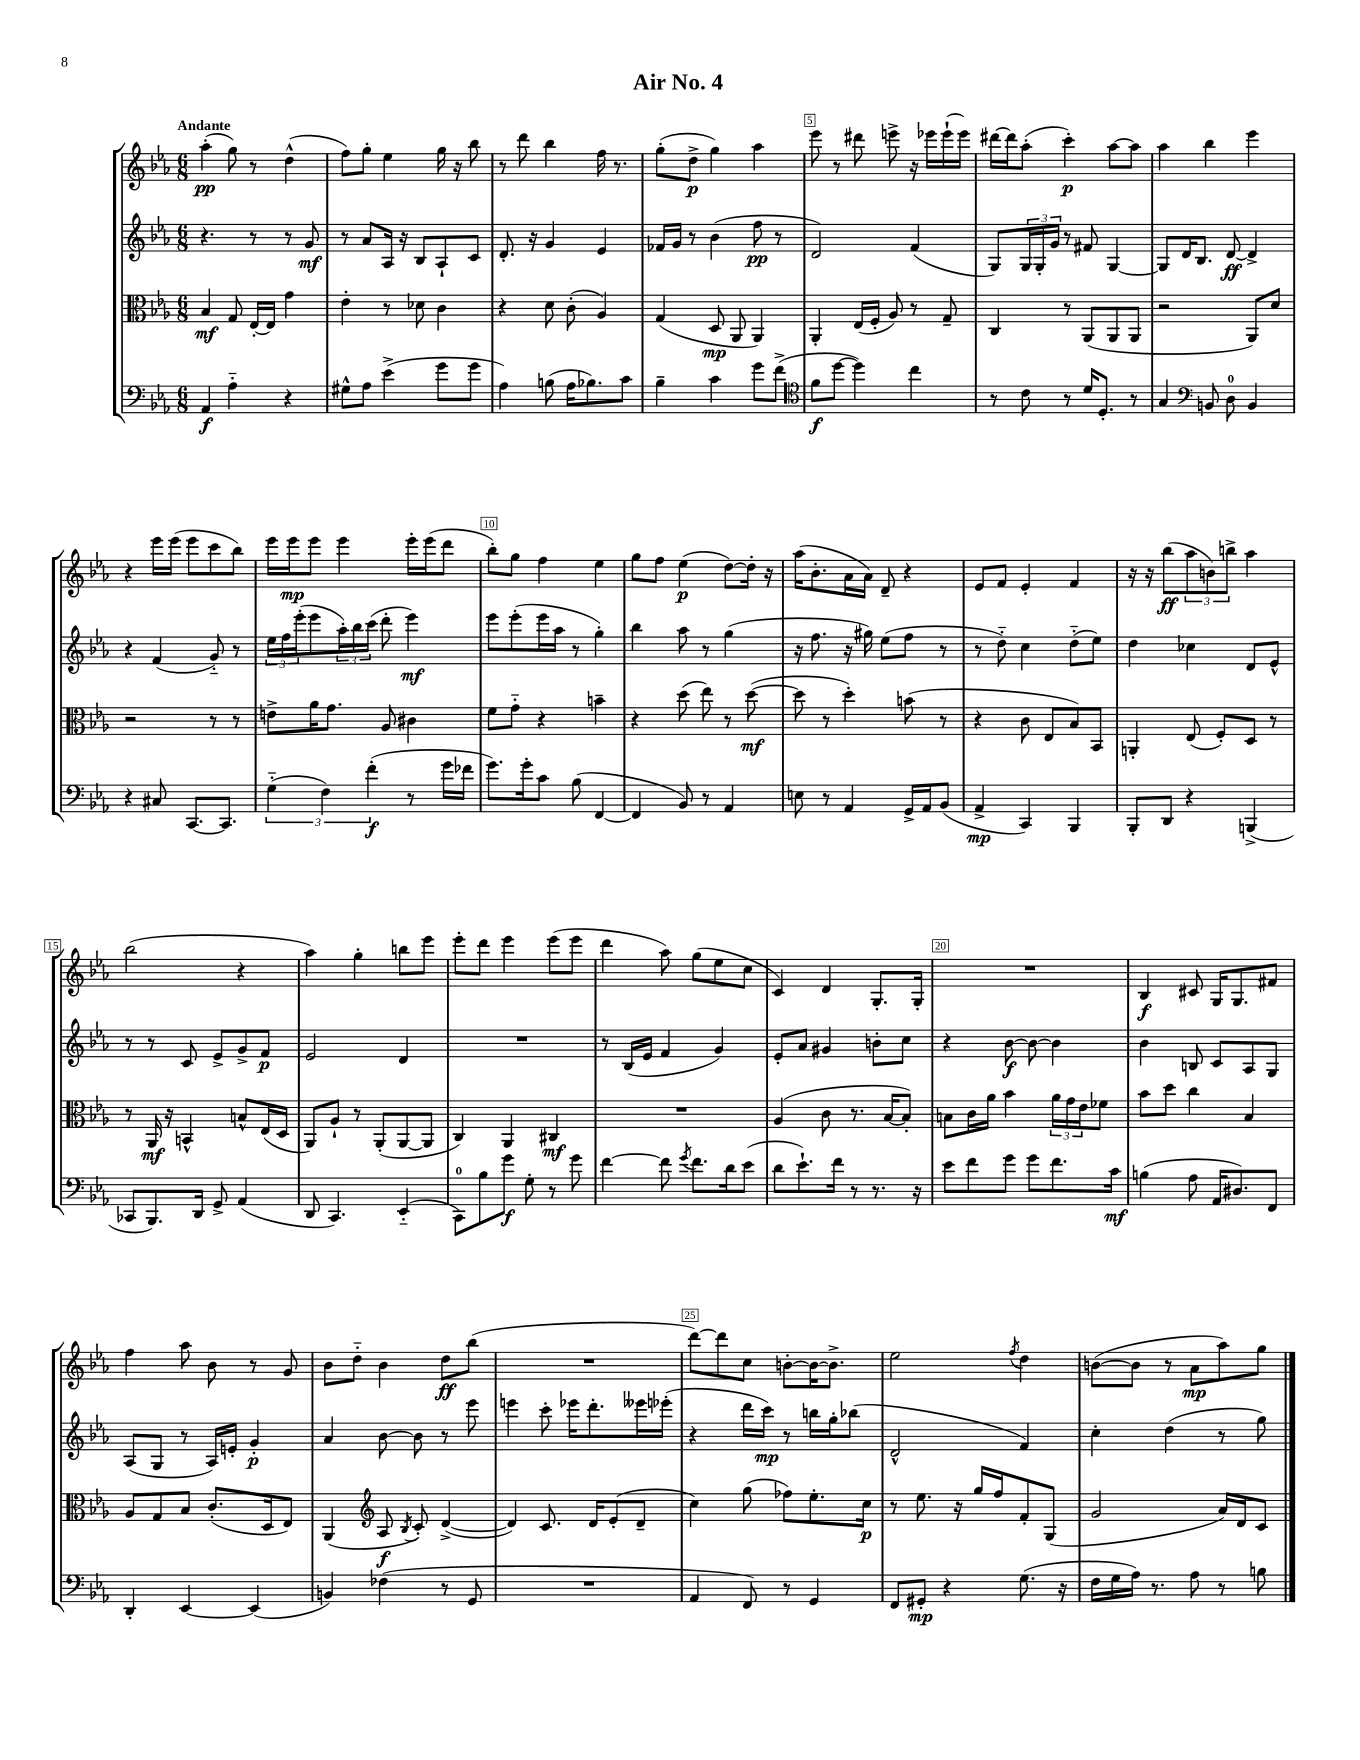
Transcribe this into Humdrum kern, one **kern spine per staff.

**kern	**kern	**kern	**kern
*staff4	*staff3	*staff2	*staff1
*clefF4	*clefC3	*clefG2	*clefG2
*k[b-e-a-]	*k[b-e-a-]	*k[b-e-a-]	*k[b-e-a-]
*M6/8	*M6/8	*M6/8	*M6/8
4AA-	4B-	4.r	(4aa-'
4A-'~	8G	.	8gg)
.	[16E-'	8r	8r
.	16E-]	.	.
4r	4g	8r	(4dd^^
.	.	8g	.
=	=	=	=
8G#^^	4e-'	8r	8ff)
8A-	.	8a-	8gg'
(4e-^	8r	16A-	4ee-
.	.	16r	.
.	8d-	8B-	.
8g	4c	8A-`	16gg
.	.	.	16r
8g	.	8c	8bb-
=	=	=	=
4A-)	4r	8.d'	8r
.	.	.	8ddd
.	.	16r	.
(8B	8d	4g	4bb-
16A-	(8c'	.	.
8.B-)	.	.	.
.	4A-)	4e-	16ff
.	.	.	8.r
8c	.	.	.
=	=	=	=
4B-~	(4G	16f-	(8gg'
.	.	16g	.
.	.	8r	8dd^
4c	8D	(4b-	4gg)
.	8AA-	.	.
8g	4AA-)	8ff	4aa-
(8f^	.	8r	.
=	=	=	=
*clefC4	*	*	*
8f	4AA-'	2d)	8eee-
[8dd	.	.	8r
4dd])	(16E-	.	8ddd#
.	16F'	.	.
.	8A-)	.	8eee^
4cc	8r	(4f	16r
.	.	.	16eee-
.	8G~	.	(16eee-`
.	.	.	16eee-)
=	=	=	=
8r	4C	8G)	[16ddd#
.	.	.	16ddd#]
8c	.	24G	(8aa-'
.	.	24G'	.
.	.	24g	.
8r	8r	8r	4ccc')
16d	(8AA-	8f#	.
8.D'	.	.	.
.	8AA-	[4G	[8aa-
8r	8AA-	.	8aa-]
=	=	=	=
4G	2r	8G]	4aa-
.	.	16d	.
.	.	8.B-	.
*clefF4	*	*	*
8BB	.	.	4bb-
8D	.	[8d	.
4BB	8AA-)	4d^]	4eee-
.	8d	.	.
=	=	=	=
4r	2r	4r	4r
8C#	.	(4f	16eee-
.	.	.	(16eee-
[8.CC	.	.	8eee-
.	8r	8g'~)	8ccc
8.CC]	.	.	.
.	8r	8r	8bb-)
=	=	=	=
(6G'~	8e^	24ee-	16eee-
.	.	24ff	.
.	.	.	16eee-
.	.	(24eee-'	.
.	16a-	8eee-	8eee-
6F)	.	.	.
.	8.g	.	.
.	.	24aa-')	4eee-
.	.	24bb-	.
(6f'	.	(24ccc	.
.	8A-	8ddd'	.
8r	4c#	4eee-)	16eee-'
.	.	.	(16eee-
16g	.	.	8ddd
16f-	.	.	.
=	=	=	=
8.g)	8f	8eee-	8bb-')
.	8g'~	(8eee-'	8gg
16g'	.	.	.
8c	4r	16eee-	4ff
.	.	16aa-	.
(8B-	.	8r	.
[4FF	4b~	4gg')	4ee-
=	=	=	=
4FF]	4r	4bb-	8gg
.	.	.	8ff
8BB-)	(8dd	8aa-	(4ee-
8r	8ee-)	8r	.
4AA-	8r	(4gg	[8dd)
.	([8dd	.	16dd']
.	.	.	16r
=	=	=	=
8E	8dd]	16r	(16aa-
.	.	8.ff	8.b-'
8r	8r	.	.
4AA-	4dd')	16r	16a-
.	.	16gg#)	16a-)
.	.	(8ee-	8d~
16GG^	(8b	8ff	4r
16AA-	.	.	.
(8BB-	8r	8r	.
=	=	=	=
4AA-^	4r	8r	8e-
.	.	8dd'~)	8f
4CC)	8c	4cc	4e-'
.	8E-	.	.
4BBB-	8B-)	(8dd'~	4f
.	8BB-	8ee-)	.
=	=	=	=
8BBB-'	4AA'	4dd	16r
.	.	.	16r
8DD	.	.	(8bb-
4r	(8E-	4cc-	12aa-
.	.	.	12b)
.	8F')	.	.
.	.	.	12bb^
(4BBB^	8D	8d	4aa-
.	8r	8e-^^	.
=	=	=	=
8CC-	8r	8r	(2bb-
8.BBB-)	16AA-	8r	.
.	16r	.	.
.	4BB^^	8c	.
16DD	.	.	.
8GG^	.	8e-^	.
(4AA-	8B^^	8g^	4r
.	(16E-	8f	.
.	16D	.	.
=	=	=	=
8DD	8AA-)	2e-	4aa-)
4.CC)	8A-`	.	.
.	8r	.	4gg'
.	(8AA-'	.	.
(4EE-'~	[8AA-	4d	8bb
.	8AA-]	.	8eee-
=	=	=	=
8CC)	4C)	2.r	8eee-'
8B-	.	.	8ddd
8g	4AA-	.	4eee-
8G'	.	.	.
8r	4C#	.	(8eee-
8g	.	.	8eee-
=	=	=	=
[4f	2.r	8r	4ddd
.	.	(16B-	.
.	.	16e-	.
8f]	.	4f	8aa-)
8qg	.	.	.
8.f	.	.	(8gg
.	.	4g)	8ee-
16d	.	.	.
(8e-	.	.	8cc
=	=	=	=
8d	(4A-	8e-'	4c)
8.e-`)	.	8a-	.
.	8c	4g#	4d
16f	.	.	.
8r	8.r	.	.
8.r	.	8b'	8.G'
.	[16B-	.	.
.	8B-'])	8cc	.
16r	.	.	16G'
=	=	=	=
8e-	8B	4r	2.r
8f	16c	.	.
.	16a-	.	.
8g	4b-	[8b-	.
8g	.	8b-_	.
8.f	24a-	4b-]	.
.	24g	.	.
.	24e-	.	.
.	8f-	.	.
16c	.	.	.
=	=	=	=
(4B	8b-	4b-	4B-
.	8dd	.	.
8A-	4cc	8B	8c#
16AA-	.	8c	16G
8.D#)	.	.	8.G
.	4B-	8A-	.
8FF	.	8G	8f#
=	=	=	=
4DD'	8A-	(8A-	4ff
.	8G	8G	.
[4EE-	8B-	8r	8aa-
.	(8.c'	16A-)	8b-
.	.	16e'	.
(4EE-]	.	4g'	8r
.	16D	.	.
.	8E-)	.	8g
=	=	=	=
4BB)	(4AA-	4a-	8b-
.	.	.	8dd'~
*	*clefG2	*	*
(4F-	8A-	[8b-	4b-
.	8qB-	.	.
.	8c')	8b-]	.
8r	([4d^	8r	8dd
8GG	.	8eee-	(8bb-
=	=	=	=
2.r	4d])	4eee	2.r
.	8.c	8ccc'	.
.	.	16eee-	.
.	16d	8.ddd'	.
.	(8e-'	.	.
.	8d~	16eee--	.
.	.	(16eee-'	.
=	=	=	=
4AA-	4cc)	4r	[8ddd)
.	.	.	8ddd]
8FF)	(8gg	16ddd	8cc
.	.	16ccc)	.
8r	8ff-)	8r	[8b'
4GG	8.ee-'	16bb	16b_
.	.	16gg'	8.b^]
.	.	(8bb-	.
.	16cc	.	.
=	=	=	=
8FF	8r	2d^^	2ee-
8GG#'	8.ee-	.	.
4r	.	.	.
.	16r	.	.
.	16gg	.	.
.	16ff	.	.
.	.	.	8qff
(8.G	8f'	4f)	4dd
.	(8G	.	.
16r	.	.	.
=	=	=	=
16F	2g	4cc'	([8b
16G	.	.	.
16A-)	.	.	8b]
8.r	.	.	.
.	.	(4dd	8r
8A-	.	.	8a-
8r	16a-)	8r	8aa-)
.	16d	.	.
8B	8c	8gg)	8gg
==	==	==	==
*-	*-	*-	*-
